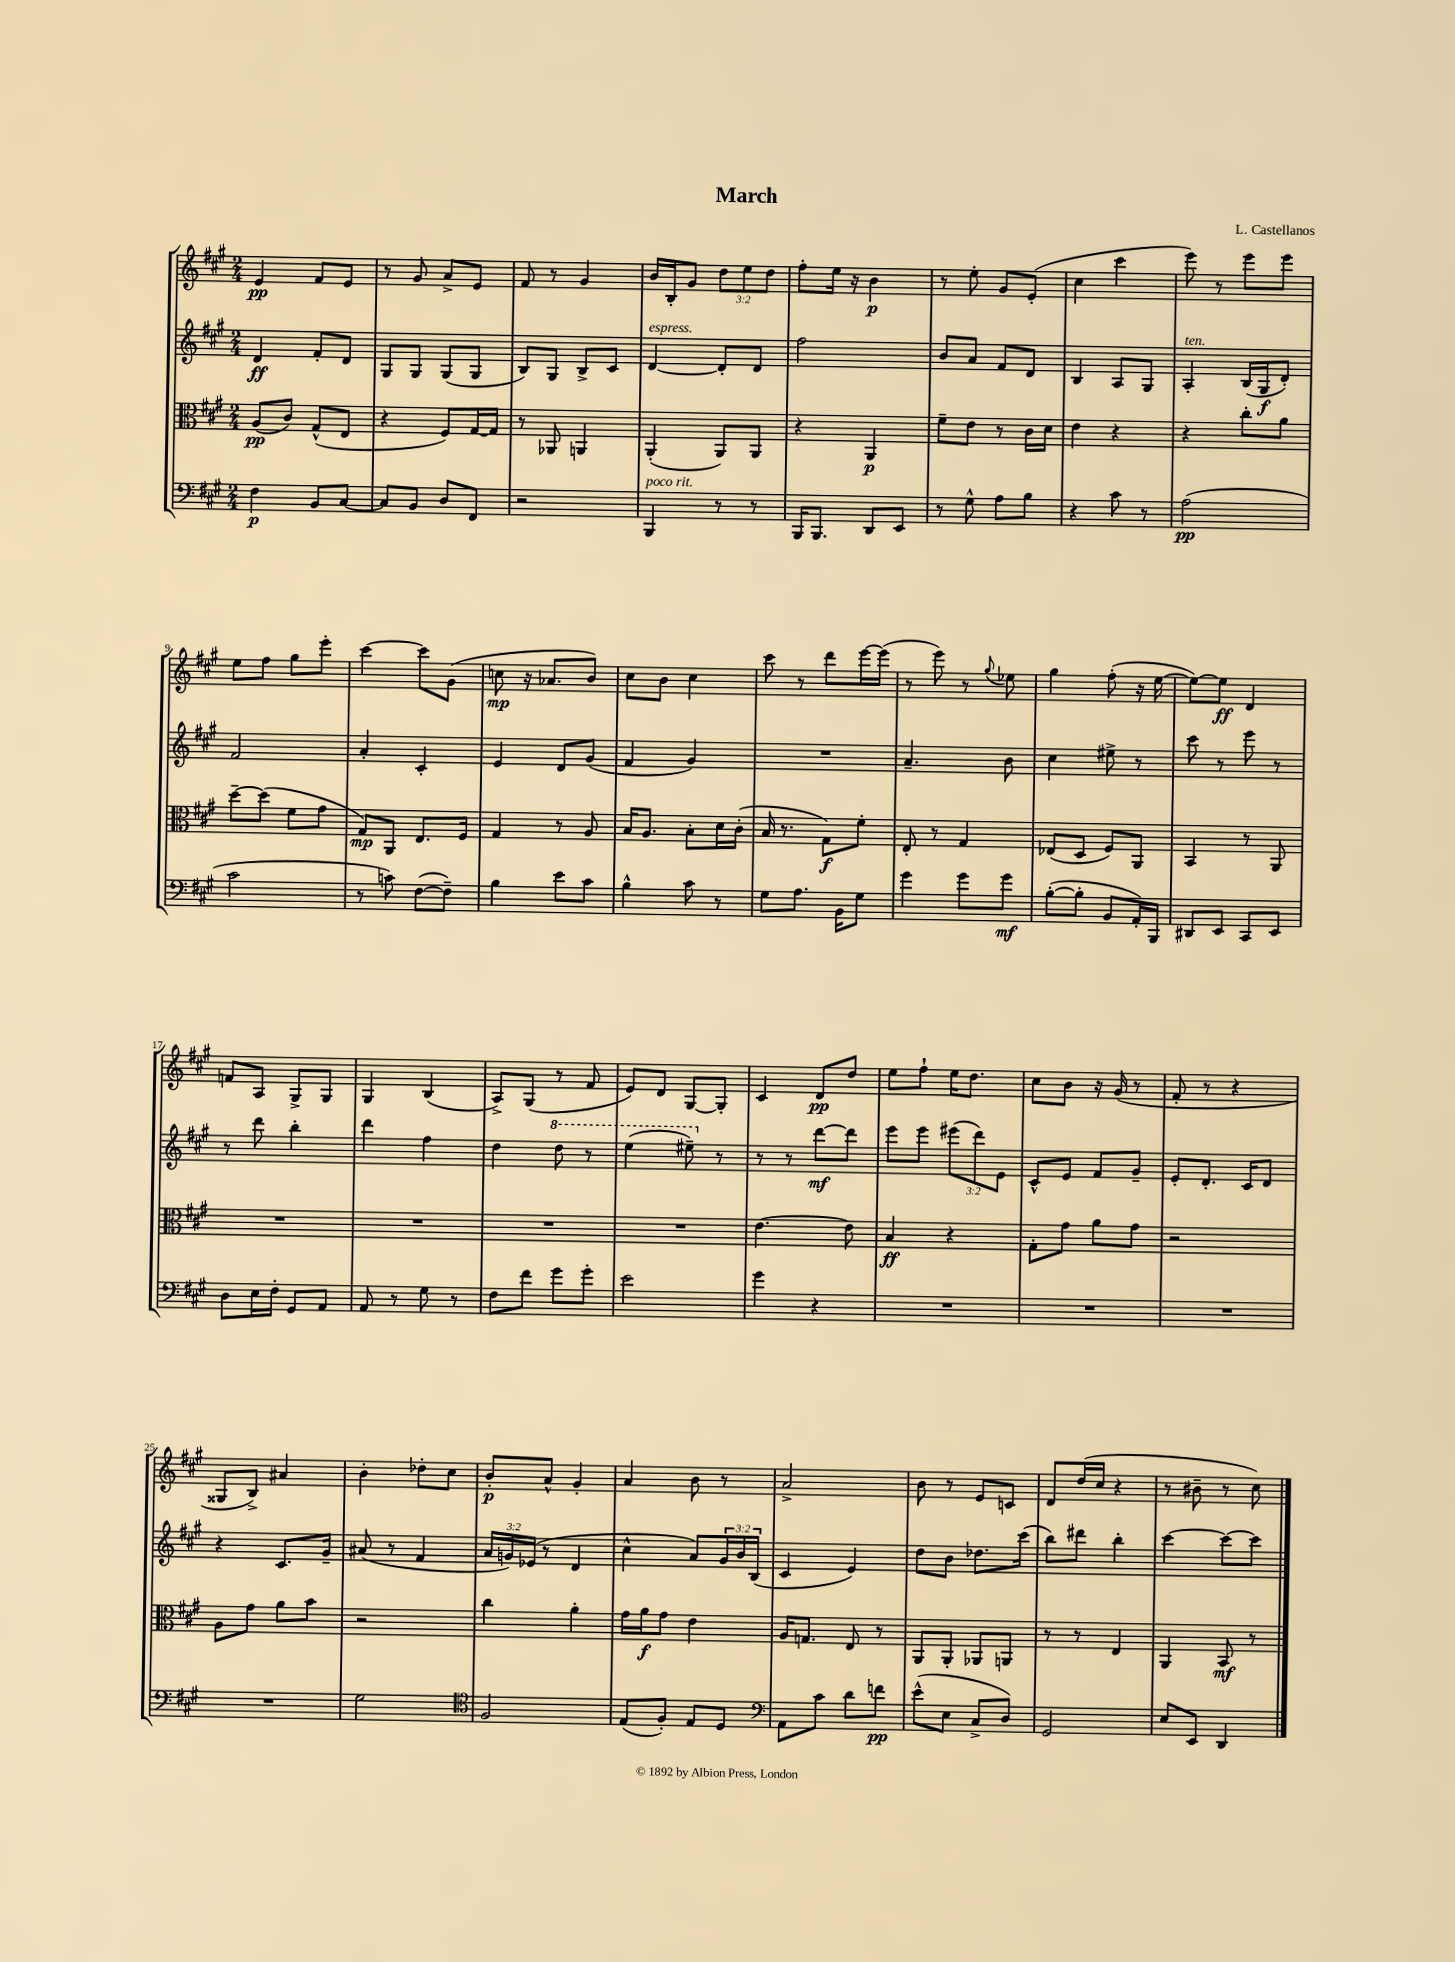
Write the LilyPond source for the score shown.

\header { title = "March" composer = "L. Castellanos" }
<<
\new StaffGroup <<
\new Staff = "s0" {
    \clef treble \key a \major \numericTimeSignature \time 2/4 \override Staff.TupletNumber.text = #tuplet-number::calc-fraction-text
    e'4\pp fis'8 e'8 |
    r8 gis'8 a'8-> e'8 |
    fis'8 r8 gis'4 |
    b'16 b16-. gis'8 \tuplet 3/2 { d''8 e''8 d''8 } |
    fis''8-. e''16 r16 b'4\p |
    r8 e''8-. gis'8 e'8-.( |
    cis''4 cis'''4 |
    e'''8) r8 e'''8 e'''8 |
    e''8 fis''8 gis''8 e'''8-. |
    cis'''4~ cis'''8 gis'8( |
    c''8\mp r16 aes'8. b'8) |
    cis''8 b'8 cis''4 |
    cis'''8 r8 d'''8 e'''16~ e'''16( |
    r8 e'''8) r8 \appoggiatura { gis''8 } ees''8 |
    gis''4 fis''8-.( r16 e''16~ |
    e''8~) e''8\ff d'4 |
    f'8 a8 gis8-> gis8 |
    gis4 b4( |
    a8->) gis8( r8 fis'8 |
    e'8) d'8 gis8~ gis8-. |
    cis'4 d'8\pp d''8 |
    e''8 fis''8-! e''16 d''8. |
    cis''8 b'8 r16 gis'16( r8 |
    fis'8-. r8 r4 |
    gisis8 b8->) ais'4 |
    b'4-. des''8-. cis''8 |
    b'8-.\p a'8-^ gis'4-. |
    a'4 b'8 r8 |
    a'2-> |
    b'8 r8 e'8 c'8 |
    d'8 d''16( cis''16 r4 |
    r8 bis'8-- r8 cis''8) \bar "|." |
}
\new Staff = "s1" {
    \clef treble \key a \major \numericTimeSignature \time 2/4 \override Staff.TupletNumber.text = #tuplet-number::calc-fraction-text
    d'4\ff fis'8-. d'8 |
    gis8 gis8 gis8( gis8 |
    b8) gis8 b8-> cis'8 |
    d'4~^\markup { \italic "espress." } d'8-. d'8 |
    fis''2 |
    b'8 a'8 fis'8 d'8 |
    b4 a8 gis8 |
    a4-.^\markup { \italic "ten." } b16( gis16\f d'8-.) |
    fis'2 |
    a'4-. cis'4-. |
    e'4 d'8 gis'8( |
    fis'4 gis'4) |
    R2 |
    a'4.-- b'8 |
    cis''4 eis''8-> r8 |
    cis'''8 r8 e'''8 r8 |
    r8 d'''8 b''4-. |
    d'''4 fis''4 |
    d''4 \ottava #1 d'''8 r8 |
    e'''4( eis'''8--) \ottava #0 r8 |
    r8 r8 d'''8~\mf d'''8 |
    e'''8 e'''8 \tuplet 3/2 { eis'''8( d'''8) e'8 } |
    cis'8-^ e'8 fis'8 gis'8-- |
    e'8-. d'8.-. cis'16 d'8 |
    r4 cis'8. gis'16-- |
    ais'8( r8 fis'4 |
    \tuplet 3/2 { a'16 g'16) ees'16( } r8 d'4 |
    cis''4-^ a'8) \tuplet 3/2 { gis'16 b'16 b16( } |
    cis'4 e'4) |
    d''8 b'8 des''8. cis'''16( |
    b''8) dis'''8 b''4-. |
    cis'''4~ cis'''8~ cis'''8 \bar "|." |
}
\new Staff = "s2" {
    \clef alto \key a \major \numericTimeSignature \time 2/4
    a8\pp( cis'8) gis8-^( e8 |
    r4 fis8) gis16~ gis16 |
    r8 aes,8 a,4 |
    a,4-.( a,8) a,8 |
    r4 a,4\p |
    fis'8-- e'8 r8 cis'16 d'16 |
    e'4 r4 |
    r4 cis''8-. a'8 |
    d''8~-- d''8( fis'8 gis'8 |
    gis8\mp) a,8 e8. fis16 |
    gis4 r8 a8 |
    b16 a8. b8-. d'16 cis'16-.( |
    b16 r8. gis8\f) fis'8-. |
    e8-. r8 gis4 |
    ees8( d8 fis8) a,8 |
    b,4 r8 a,8 |
    R2 |
    R2 |
    R2 |
    R2 |
    e'4.~ e'8 |
    b4\ff r4 |
    gis8-. gis'8 a'8 gis'8 |
    r2 |
    a8 gis'8 a'8 b'8 |
    r2 |
    cis''4 a'4-. |
    gis'16 a'16\f gis'8 e'4 |
    a16 g8. e8 r8 |
    a,8 a,8-. aes,8 a,8 |
    r8 r8 e4 |
    a,4 b,8\mf r8 \bar "|." |
}
\new Staff = "s3" {
    \clef bass \key a \major \numericTimeSignature \time 2/4
    fis4\p b,8 cis8~ |
    cis8 b,8 d8 fis,8 |
    r2 |
    b,,4^\markup { \italic "poco rit." } r8 r8 |
    b,,16 b,,8. d,8 e,8 |
    r8 gis8-^ a8 b8 |
    r4 cis'8 r8 |
    a2\pp( |
    cis'2 |
    r8 c'8) fis8~( fis8--) |
    b4 e'8 cis'8 |
    b4-^ cis'8 r8 |
    gis8 a8. b,16 gis8 |
    gis'4 gis'8 gis'8\mf |
    b8~-.( b8-. b,8 a,16-.) b,,16 |
    dis,8 e,8 cis,8 e,8 |
    d8 e16 fis16-. gis,8 a,8 |
    a,8 r8 gis8 r8 |
    fis8 fis'8 gis'8 gis'8-. |
    e'2 |
    gis'4 r4 |
    R2 |
    R2 |
    R2 |
    R2 |
    gis2 |
    \clef tenor fis2 |
    e8( fis8-.) e8 d8 |
    \clef bass a,8 cis'8 d'8 f'8\pp |
    e'8-^( e8 cis8-> d8) |
    gis,2 |
    e8 e,8 d,4 \bar "|." |
}
>>
>>
